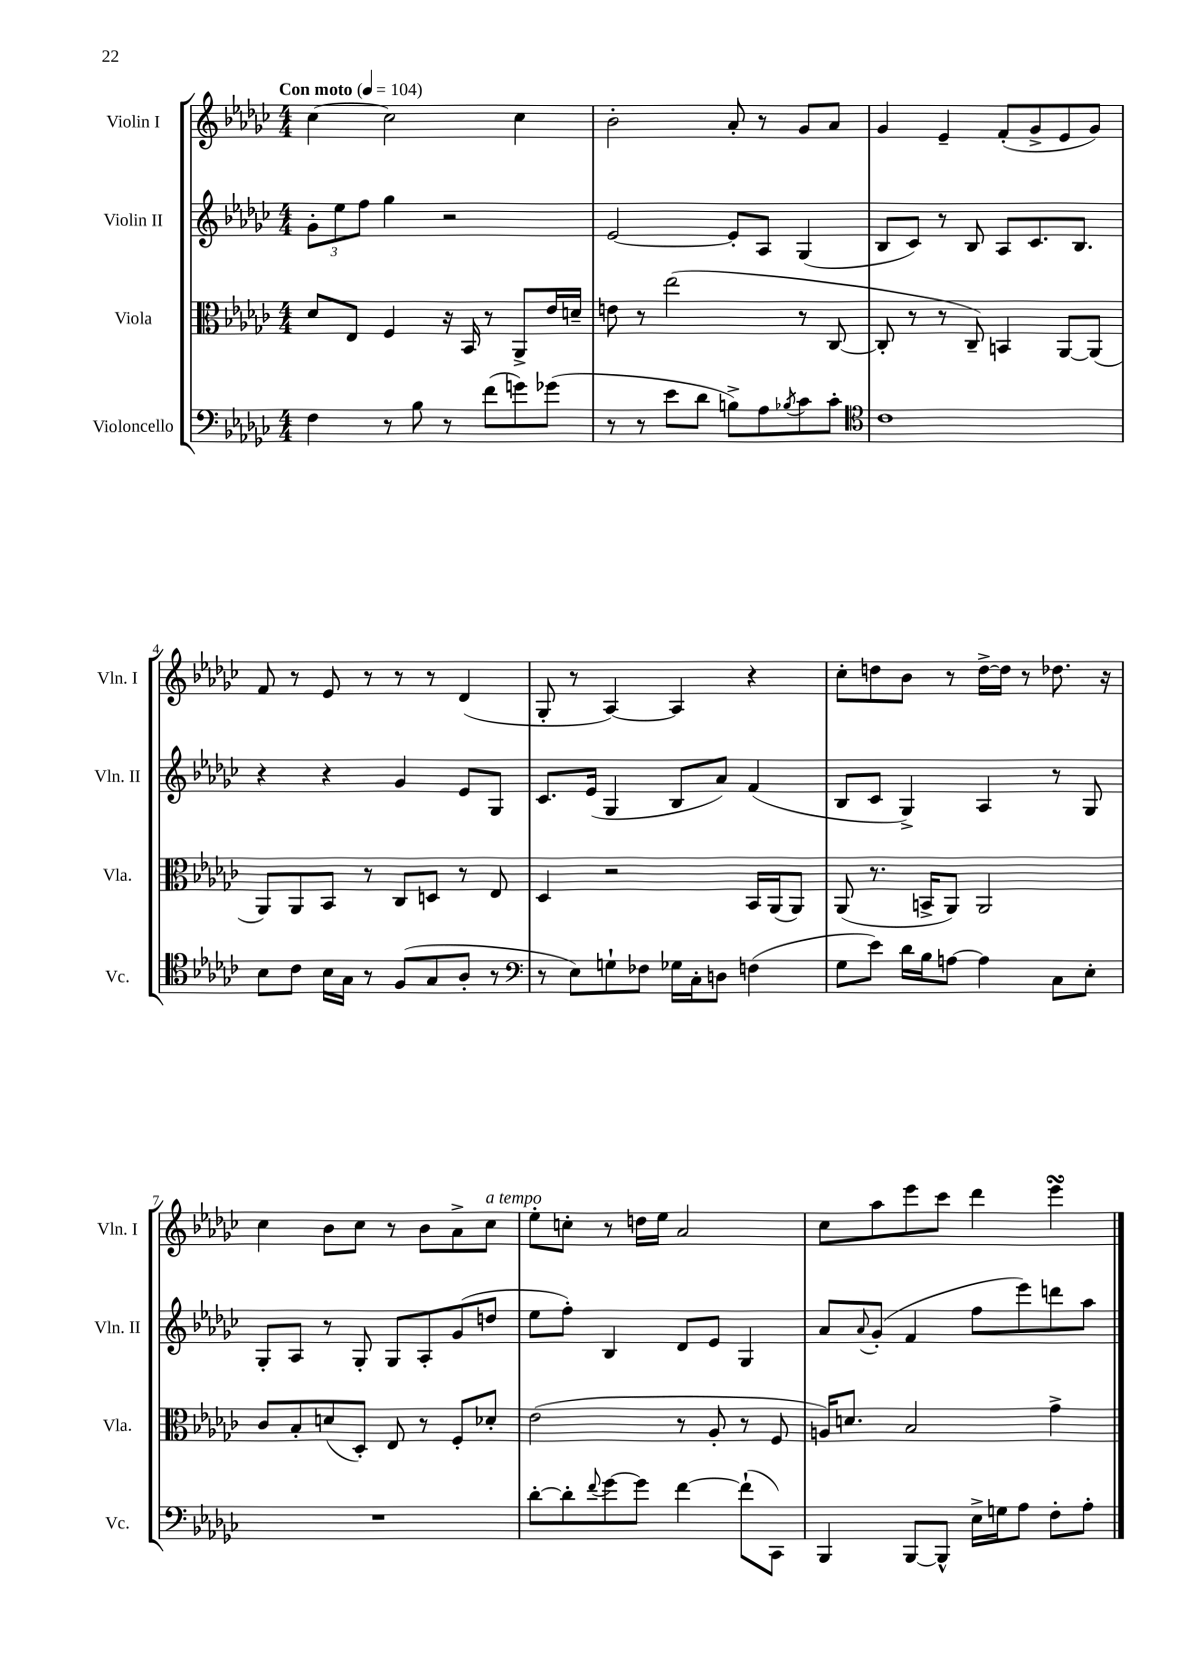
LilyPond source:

<<
\new StaffGroup <<
\new Staff = "s0" \with { instrumentName = "Violin I" shortInstrumentName = "Vln. I" } {
    \clef treble \key ges \major \numericTimeSignature \time 4/4 \tempo "Con moto" 4 = 104
    ces''4~ ces''2 ces''4 |
    bes'2-. aes'8-. r8 ges'8 aes'8 |
    ges'4 ees'4-- f'8-.( ges'8-> ees'8 ges'8) |
    f'8 r8 ees'8 r8 r8 r8 des'4( |
    ges8-. r8 aes4~) aes4 r4 |
    ces''8-. d''8 bes'8 r8 d''16~-> d''16 r8 des''8. r16 |
    ces''4 bes'8 ces''8 r8 bes'8 aes'8-> ces''8^\markup { \italic "a tempo" } |
    ees''8-. c''8-. r8 d''16 ees''16 aes'2 |
    ces''8 aes''8 ees'''8 ces'''8 des'''4 ees'''4\turn \bar "|." |
}
\new Staff = "s1" \with { instrumentName = "Violin II" shortInstrumentName = "Vln. II" } {
    \clef treble \key ges \major \numericTimeSignature \time 4/4
    \tuplet 3/2 { ges'8-. ees''8 f''8 } ges''4 r2 |
    ees'2~ ees'8-. aes8 ges4( |
    bes8 ces'8) r8 bes8 aes8 ces'8. bes8. |
    r4 r4 ges'4 ees'8 ges8 |
    ces'8. ees'16( ges4 bes8 aes'8) f'4( |
    bes8 ces'8 ges4->) aes4 r8 ges8 |
    ges8-. aes8 r8 ges8-. ges8 aes8-. ges'8( d''8 |
    ees''8 f''8-.) bes4 des'8 ees'8 ges4 |
    aes'8 \appoggiatura { aes'8 } ges'8-.( f'4 f''8 ees'''8) d'''8 aes''8 \bar "|." |
}
\new Staff = "s2" \with { instrumentName = "Viola" shortInstrumentName = "Vla." } {
    \clef alto \key ges \major \numericTimeSignature \time 4/4
    des'8 ees8 f4 r16 bes,16 r8 aes,8-> ees'16 d'16-- |
    e'8 r8 ees''2( r8 ces8~ |
    ces8-. r8 r8 ces8--) b,4 aes,8~ aes,8( |
    aes,8) aes,8 bes,8 r8 ces8 d8 r8 ees8 |
    des4 r2 bes,16 aes,16( aes,8) |
    aes,8( r8. b,16-> aes,8) aes,2 |
    ces'8 bes8-. d'8( des8-.) ees8 r8 f8-. des'8-. |
    ees'2( r8 aes8-. r8 f8 |
    a16) d'8. bes2 ges'4-> \bar "|." |
}
\new Staff = "s3" \with { instrumentName = "Violoncello" shortInstrumentName = "Vc." } {
    \clef bass \key ges \major \numericTimeSignature \time 4/4
    f4 r8 bes8 r8 f'8( g'8) ges'8( |
    r8 r8 ees'8 des'8 b8->) aes8 \acciaccatura { bes8 } ces'8 ces'8-. |
    \clef tenor ces'1 |
    bes8 ces'8 bes16 ges16 r8 f8( ges8 aes8-. r8 |
    \clef bass r8 ees8) g8-! fes8 ges16 ces16-. d8 f4( |
    ges8 ees'8) des'16 bes16 a8~ a4 ces8 ees8-. |
    R1 |
    des'8~-. des'8-. \appoggiatura { f'8 } ges'8~ ges'8 f'4~ f'8-!( ces,8) |
    bes,,4 bes,,8~ bes,,8-^ ees16-> g16 aes8 f8-. aes8-. \bar "|." |
}
>>
>>
